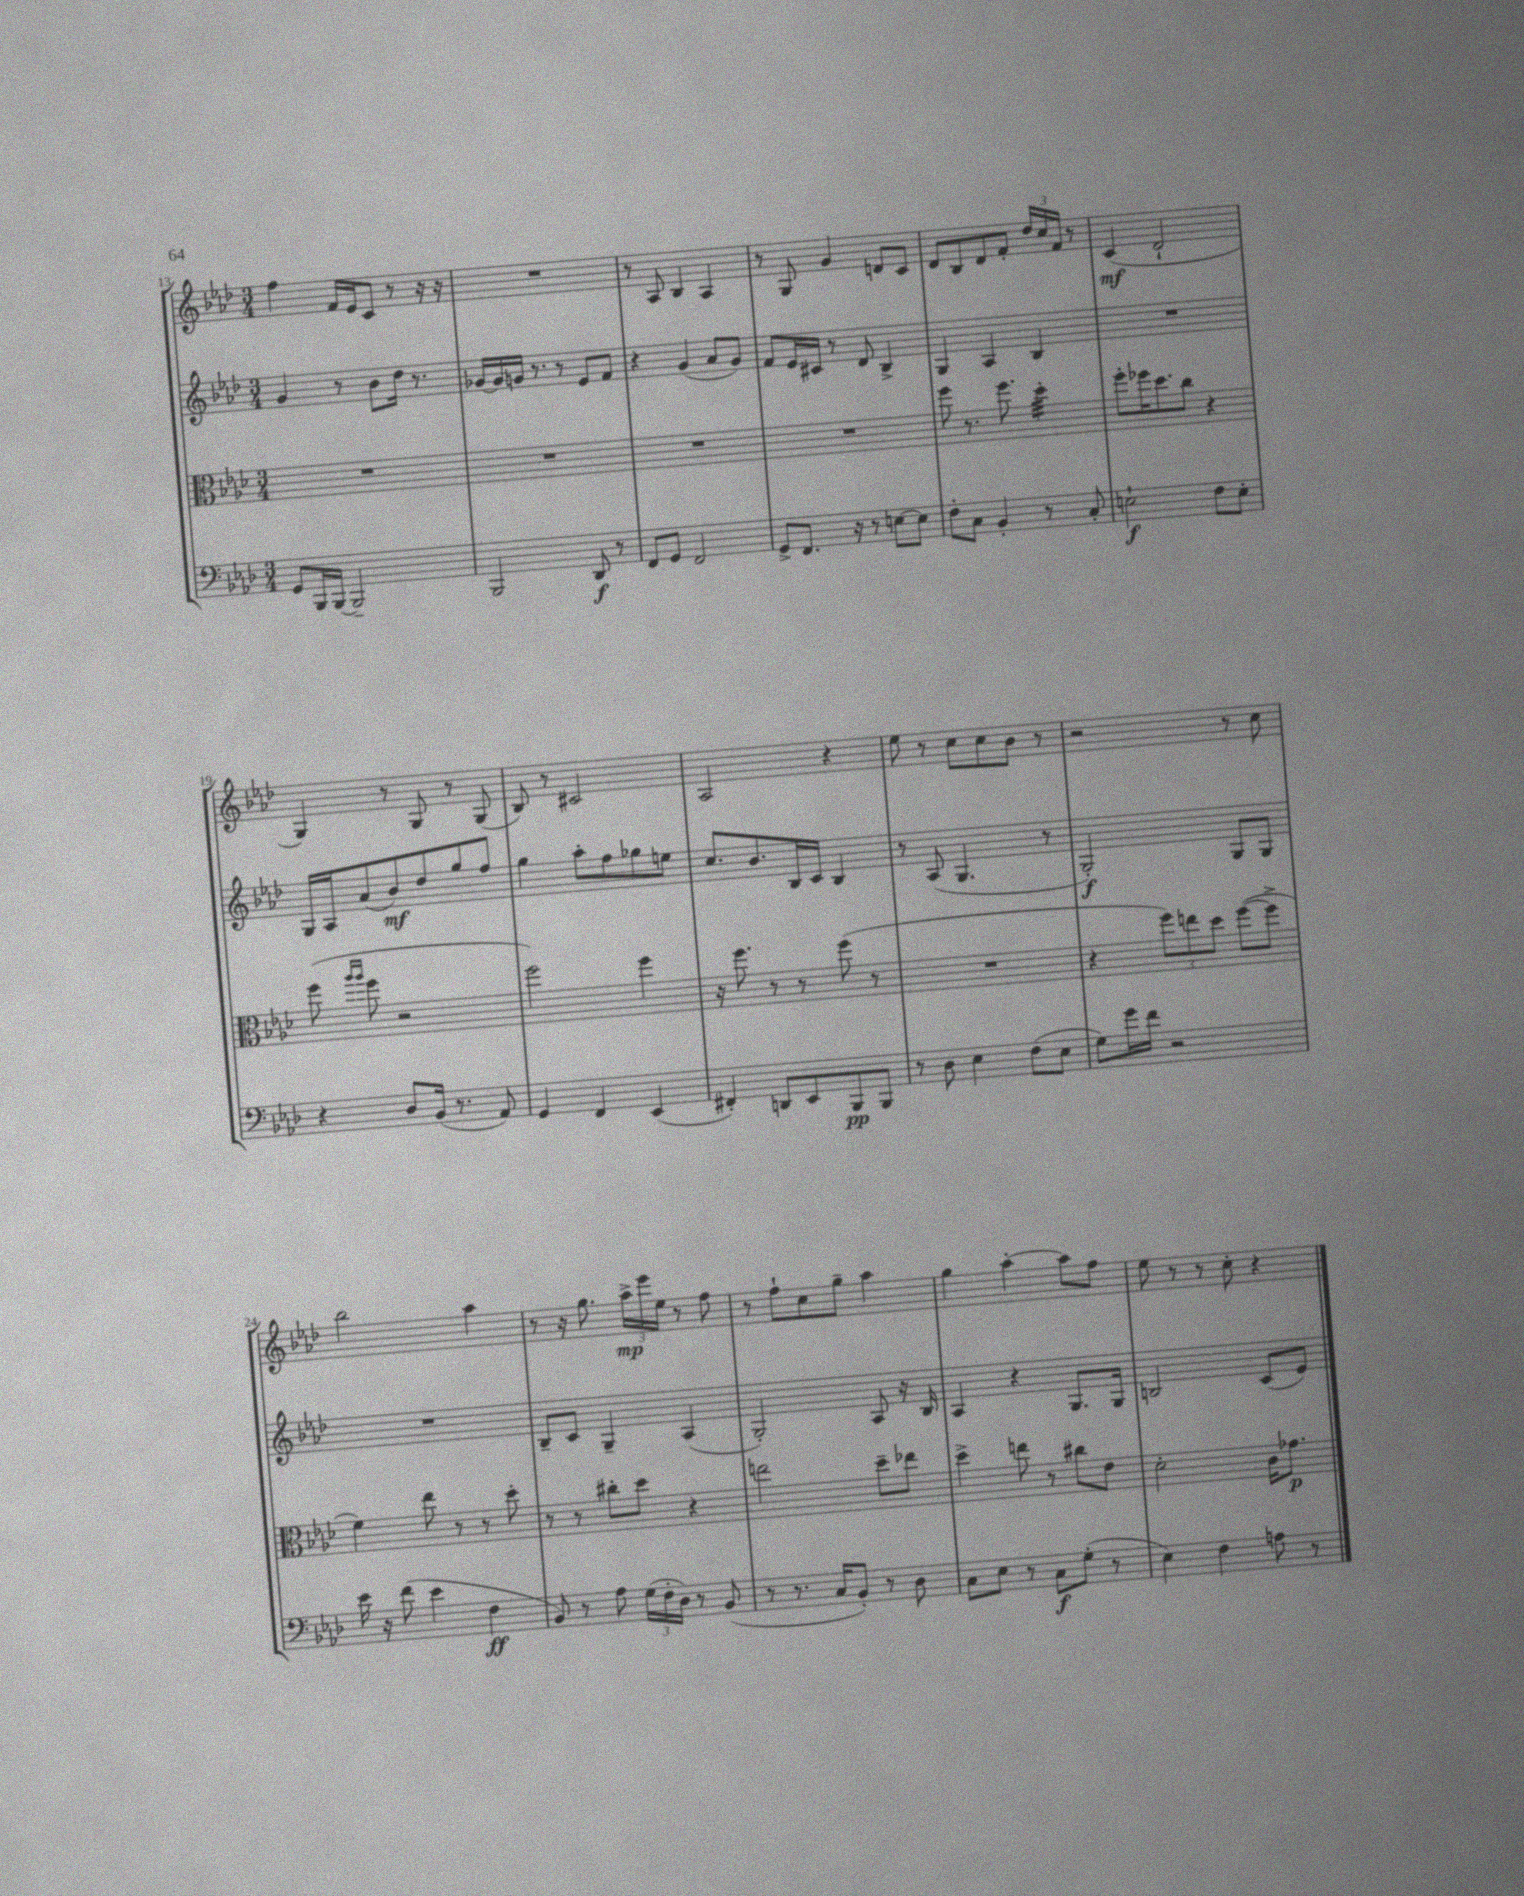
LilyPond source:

<<
\new StaffGroup <<
\new Staff = "s0" {
    \clef treble \key aes \major \numericTimeSignature \time 3/4
    \autoBeamOff f''4 f'16[ ees'16 c'8] r8 r16 r16 |
    R2. |
    r8 aes8 bes4 aes4 |
    r8 g8 g'4 d'8[ c'8] |
    des'8[ bes8 des'8 f'8]-. \tuplet 3/2 { des''16[ c''16 f'16] } r8 |
    c'4\mf( des'2-! |
    g4) r8 g8 r8 g8( |
    bes8) r8 cis'2 |
    aes2 r4 |
    ees''8 r8 c''8[ c''8 bes'8] r8 |
    r2 r8 c''8 |
    bes''2 aes''4 |
    r8 r16 g''8. \tuplet 3/2 { aes''16[->\mp ees'''16 ees''16] } r8 f''8 |
    r8 f''8[-! c''8 g''8]-- aes''4 |
    g''4 aes''4~-. aes''8[ f''8] |
    ees''8 r8 r8 c''8-. r4 \bar "|." |
}
\new Staff = "s1" {
    \clef treble \key aes \major \numericTimeSignature \time 3/4
    \autoBeamOff g'4 r8 bes'8[ des''16] r8. |
    ges'16[~ ges'16 g'16] r8. r8 ees'8[ f'8] |
    r4 g'4( aes'8[ g'8]) |
    f'8[ ees'16 cis'16] r8 des'8 bes4-> |
    g4 aes4 bes4 |
    R2. |
    g16[ aes16 aes'8( bes'8\mf) des''8 g''8 f''8] |
    g''4 aes''8[-. f''8 ges''8 e''8] |
    c''8.[ bes'8. bes16 c'16] bes4 |
    r8 aes8( g4. r8 |
    g2-.\f) g8[ g8] |
    R2. |
    bes8[-- c'8] g4-- aes4( |
    g2-.) aes8 r16 bes16 |
    aes4 r4 g8.[ g16] |
    b2 c'8[( ees'8]) \bar "|." |
}
\new Staff = "s2" {
    \clef alto \key aes \major \numericTimeSignature \time 3/4
    \autoBeamOff R2. |
    R2. |
    R2. |
    R2. |
    f''8 r8. f''8. des''4:32-. |
    f''8[-. fes''16 des''8. c''8] r4 |
    f''8( \grace { aes''16[ aes''16] } f''8 r2 |
    f''2) f''4 |
    r16 f''8. r8 r8 f''8( r8 |
    R2. |
    r4 \tuplet 3/2 { f''8[) e''8 des''8] } f''8[~( f''8]-> |
    f'4) ees''8 r8 r8 des''8-. |
    r8 r8 cis''8[-. des''8] r4 |
    e''2 des''8[-- ees''8] |
    des''4-> e''8 r8 cis''8[ ees'8] |
    des'2-. c'16[ ges'8.]\p \bar "|." |
}
\new Staff = "s3" {
    \clef bass \key aes \major \numericTimeSignature \time 3/4
    \autoBeamOff g,8[ bes,,16 bes,,16]~ bes,,2-- |
    bes,,2 des,8\f r8 |
    f,8[ g,8] f,2 |
    g,8[-> f,8.] r16 r8 e8[~ e8] |
    f8[-. c8] bes,4-. r8 c8-. |
    e2-!\f f8[ e8]-. |
    r4 des8[ bes,16]( r8. aes,8) |
    g,4 f,4 ees,4( |
    fis,4-.) d,8[ ees,8 bes,,8\pp bes,,8] |
    r8 des8 ees4 f8[( ees8] |
    g8[) g'16 f'16] r2 |
    ees'16 r16 f'8( ees'4 f4\ff |
    bes,8) r8 aes8 \tuplet 3/2 { g16[( f16-. des16]) } r8 bes,8( |
    r8 r8. c16[ bes,8]-.) r8 des8 |
    c8[ ees8] r8 c8[\f g8]-.( r8 |
    ees4) f4 a8 r8 \bar "|." |
}
>>
>>
\layout { \context { \Score currentBarNumber = #13 } }
